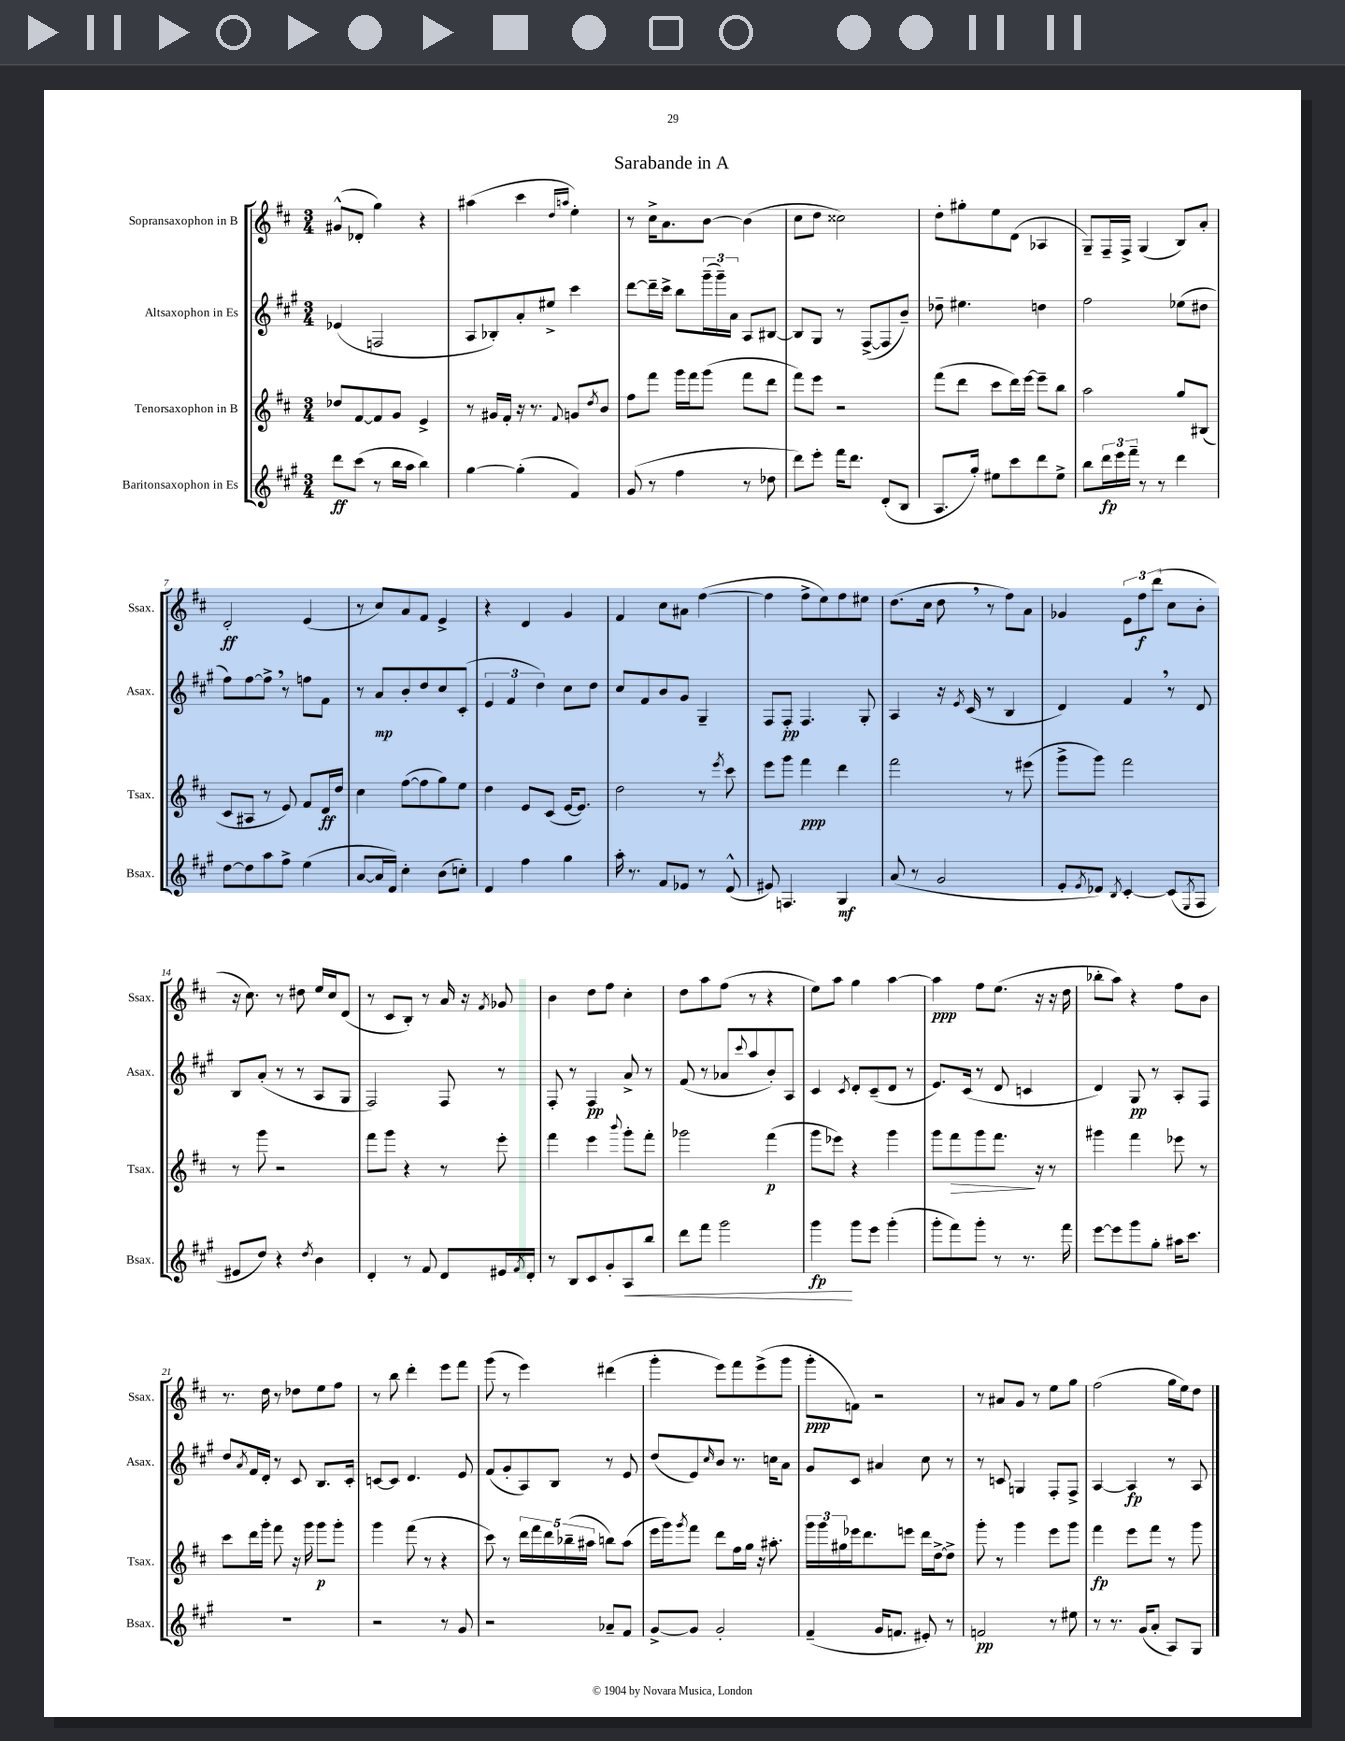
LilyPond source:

\header { title = "Sarabande in A" }
<<
\new StaffGroup <<
\new Staff = "s0" \with { instrumentName = "Sopransaxophon in B" shortInstrumentName = "Ssax." } {
    \clef treble \key d \major \numericTimeSignature \time 3/4
    gis'8-^( des'8-. g''4) r4 |
    ais''4( cis'''4 \grace { d''16 a''16 } e''4-.) |
    r8 cis''16-> a'8. b'8~ b'4( |
    cis''8 d''8 cisis''2) |
    d''8-. gis''8-. e''8 d'8( aes4 |
    g8--) fis16-- fis16-> g4( b8) a'8-. |
    d'2-.\ff e'4( |
    r8 cis''8) a'8 fis'8 e'4-> |
    r4 d'4 g'4 |
    fis'4 cis''8 ais'8 fis''4~( |
    fis''4 fis''8-> e''8) fis''8 eis''8 |
    d''8.( cis''16 d''8 \breathe r8 fis''8) a'8 |
    ges'4 \tuplet 3/2 { e'8 fis''8\f d'''8( } cis''8 b'8-. |
    r16 cis''8.) r8 dis''8 e''16 cis''16 d'8( |
    r8 cis'8 b8-.) r8 a'16 r16 \acciaccatura { fis'8 } ges'8 |
    b'4 d''8 fis''8 cis''4-. |
    d''8 a''8 fis''8( r8 r4 |
    e''8) a''8 g''4 a''4~ |
    a''4\ppp fis''8 e''8.( r16 r16 d''16 |
    bes''8-. a''8) r4 fis''8 b'8 |
    r8. d''16 r8 des''8 e''8 fis''8 |
    r8 b''8 d'''4-. e'''8 fis'''8 |
    g'''8( r8 e'''4) dis'''4( |
    g'''4-. e'''8) fis'''8 e'''8->( g'''8 |
    g'''8-.\ppp f'8) r2 |
    r8 ais'8 g'8 r8 e''8 g''8 |
    fis''2( g''16 e''16) d''8 \bar "|." |
}
\new Staff = "s1" \with { instrumentName = "Altsaxophon in Es" shortInstrumentName = "Asax." } {
    \clef treble \key a \major \numericTimeSignature \time 3/4
    ees'4( f2 |
    a8 bes8-.) a'8-. eis''8-> cis'''4 |
    d'''8~ d'''16-- cis'''16-> b''8 \tuplet 3/2 { gis'''16--( gis'''16--) a'16 } a8 bis8~ |
    bis8 gis8 r8 fis8~->( fis8 b'8--) |
    des''8-- eis''4. d''4 |
    fis''2 ees''8( dis''8 |
    fis''8) fis''8~ fis''8-> \breathe r8 f''8 fis'8 |
    r8 a'8\mp b'8-. d''8 cis''8 cis'8-.( |
    \tuplet 3/2 { e'4 fis'4 d''4) } cis''8 d''8 |
    cis''8 fis'8 b'8 gis'8 gis4-- |
    fis8 fis8-.\pp fis4. gis8-. |
    a4 r16 \acciaccatura { e'8 } cis'16( r8 b4 |
    d'4) fis'4 \breathe r8 d'8 |
    b8 a'8-.( r8 r8 a8 gis8 |
    fis2) fis8 r8 |
    fis8-. r8 fis4\pp a'8-> r8 |
    fis'8( r8 aes'8 \appoggiatura { cis'''8 } a''8 b'8-.) a8 |
    cis'4 \acciaccatura { cis'8 } d'8-. cis'8--( d'8 r8 |
    e'8.) cis'16( r8 d'8 c'4 |
    d'4) gis8\pp r8 a8-. fis8 |
    d''8 \acciaccatura { a'8 } fis'16 d'16-. r8 cis'8 b8. cis'16-. |
    c'8~ c'8 d'4. e'8 |
    fis'8( gis'8-. a8) b8 r8 e'8 |
    d''8( e'8) \grace { cis''16 } b'8 r8. c''16 a'8 |
    gis'8 cis'8 ais'4 cis''8 r8 |
    r8 c'8 g4 fis8-. fis8-> |
    a4~ a4\fp r8 a8 \bar "|." |
}
\new Staff = "s2" \with { instrumentName = "Tenorsaxophon in B" shortInstrumentName = "Tsax." } {
    \clef treble \key d \major \numericTimeSignature \time 3/4
    des''8 fis'8~ fis'8 g'8 e'4-> |
    r8 gis'16 fis'16-. r16 r8. \appoggiatura { fis'8 } g'8 \acciaccatura { d''8 } b'8 |
    fis''8 fis'''8 g'''16 fis'''16 g'''8( fis'''8 d'''8 |
    fis'''8) e'''8 r2 |
    fis'''8( d'''8 cis'''8 d'''16) e'''16~ e'''8-- b''8 |
    a''2 g''8 bis8( |
    cis'8 ais8 r8 e'8) fis'8 d'16\ff d''16 |
    cis''4 fis''8~( fis''8 g''8) e''8 |
    d''4 e'8 cis'8( e'16~ e'8.) |
    d''2 r8 \acciaccatura { e'''8 } cis'''8 |
    e'''8 g'''8 fis'''4\ppp d'''4 |
    fis'''2 r8 eis'''8( |
    g'''8-> g'''8) fis'''2 |
    r8 g'''8 r2 |
    fis'''8 g'''8 r4 r8 e'''8-. |
    fis'''4 e'''4 \appoggiatura { b'''8 } g'''8-. fis'''8-. |
    ges'''2 fis'''4\p( |
    g'''8 ees'''8) r4 g'''4 |
    g'''8 fis'''8\> g'''8 fis'''8.\! r16 r8 |
    gis'''4 fis'''4 ees'''8 r8 |
    cis'''8 d'''16 g'''16-. fis'''8 r16 g'''16 g'''8\p g'''8-. |
    g'''4 fis'''8( r8 r4 |
    cis'''8) r8 \tuplet 5/4 { d'''16 fis'''16 d'''16 bes''16--( ais''16 } b''8) ais''8( |
    e'''16 g'''16) \acciaccatura { g'''8 } fis'''8 d'''8 fis''16 g''16 r16 ais''8.-. |
    \tuplet 3/2 { g'''16 g'''16 gis''16 } ees'''16 d'''8. e'''8 d'''16 d''16~-> d''8-> |
    g'''8-. r8 g'''4 e'''8 g'''8 |
    fis'''4\fp e'''8 fis'''8 r8 g'''8 \bar "|." |
}
\new Staff = "s3" \with { instrumentName = "Baritonsaxophon in Es" shortInstrumentName = "Bsax." } {
    \clef treble \key a \major \numericTimeSignature \time 3/4
    d'''8\ff cis'''8( r8 b''16 a''16 b''4) |
    gis''4~ gis''4-.( fis'4) |
    gis'8( r8 fis''4 r8 des''8 |
    d'''8) e'''8-. fis'''16 d'''8. d'8-.( b8 |
    a8. gis''16-.) eis''8 cis'''8 d'''8 eis''8-> |
    b''8 \tuplet 3/2 { d'''16\fp e'''16 fis'''16-- } r8 r8 d'''4 |
    d''8~ d''8 a''8 fis''8-> e''4( |
    a'8~ a'16 d'16) cis''4-. b'8( c''8-.) |
    d'4 fis''4 gis''4 |
    a''16-. r8. fis'8 ees'8 r8 d'8-^( |
    eis'8) f4. gis4\mf |
    a'8( r8 gis'2 |
    e'8-. \acciaccatura { e'8 } des'8) \acciaccatura { b8 } cis'4~-. cis'8( \acciaccatura { e8 } fis8 |
    eis'8 d''8) r4 \acciaccatura { d''8 } b'4 |
    d'4-. r8 fis'8 d'8 eis'16 \acciaccatura { fis'8 } d'16-. |
    r8 b8 cis'8 gis'8-. a8\< b''8 |
    d'''8 fis'''8 gis'''2 |
    gis'''4\fp\! gis'''8 e'''8 gis'''4-.( |
    gis'''8-. fis'''8) gis'''8-. r8 r8. fis'''16 |
    e'''8~ e'''8 gis'''8 gis''8-. ais''16 cis'''8. |
    R2. |
    r2 r8 gis'8 |
    r2 aes'8-- fis'8 |
    gis'8~-> gis'8 gis'2-. |
    fis'4--( gis'16 f'8. eis'8-.) r8 |
    f'2\pp r8 eis''8 |
    r8 r8. gis'16( a'8-. a8) gis8 \bar "|." |
}
>>
>>
